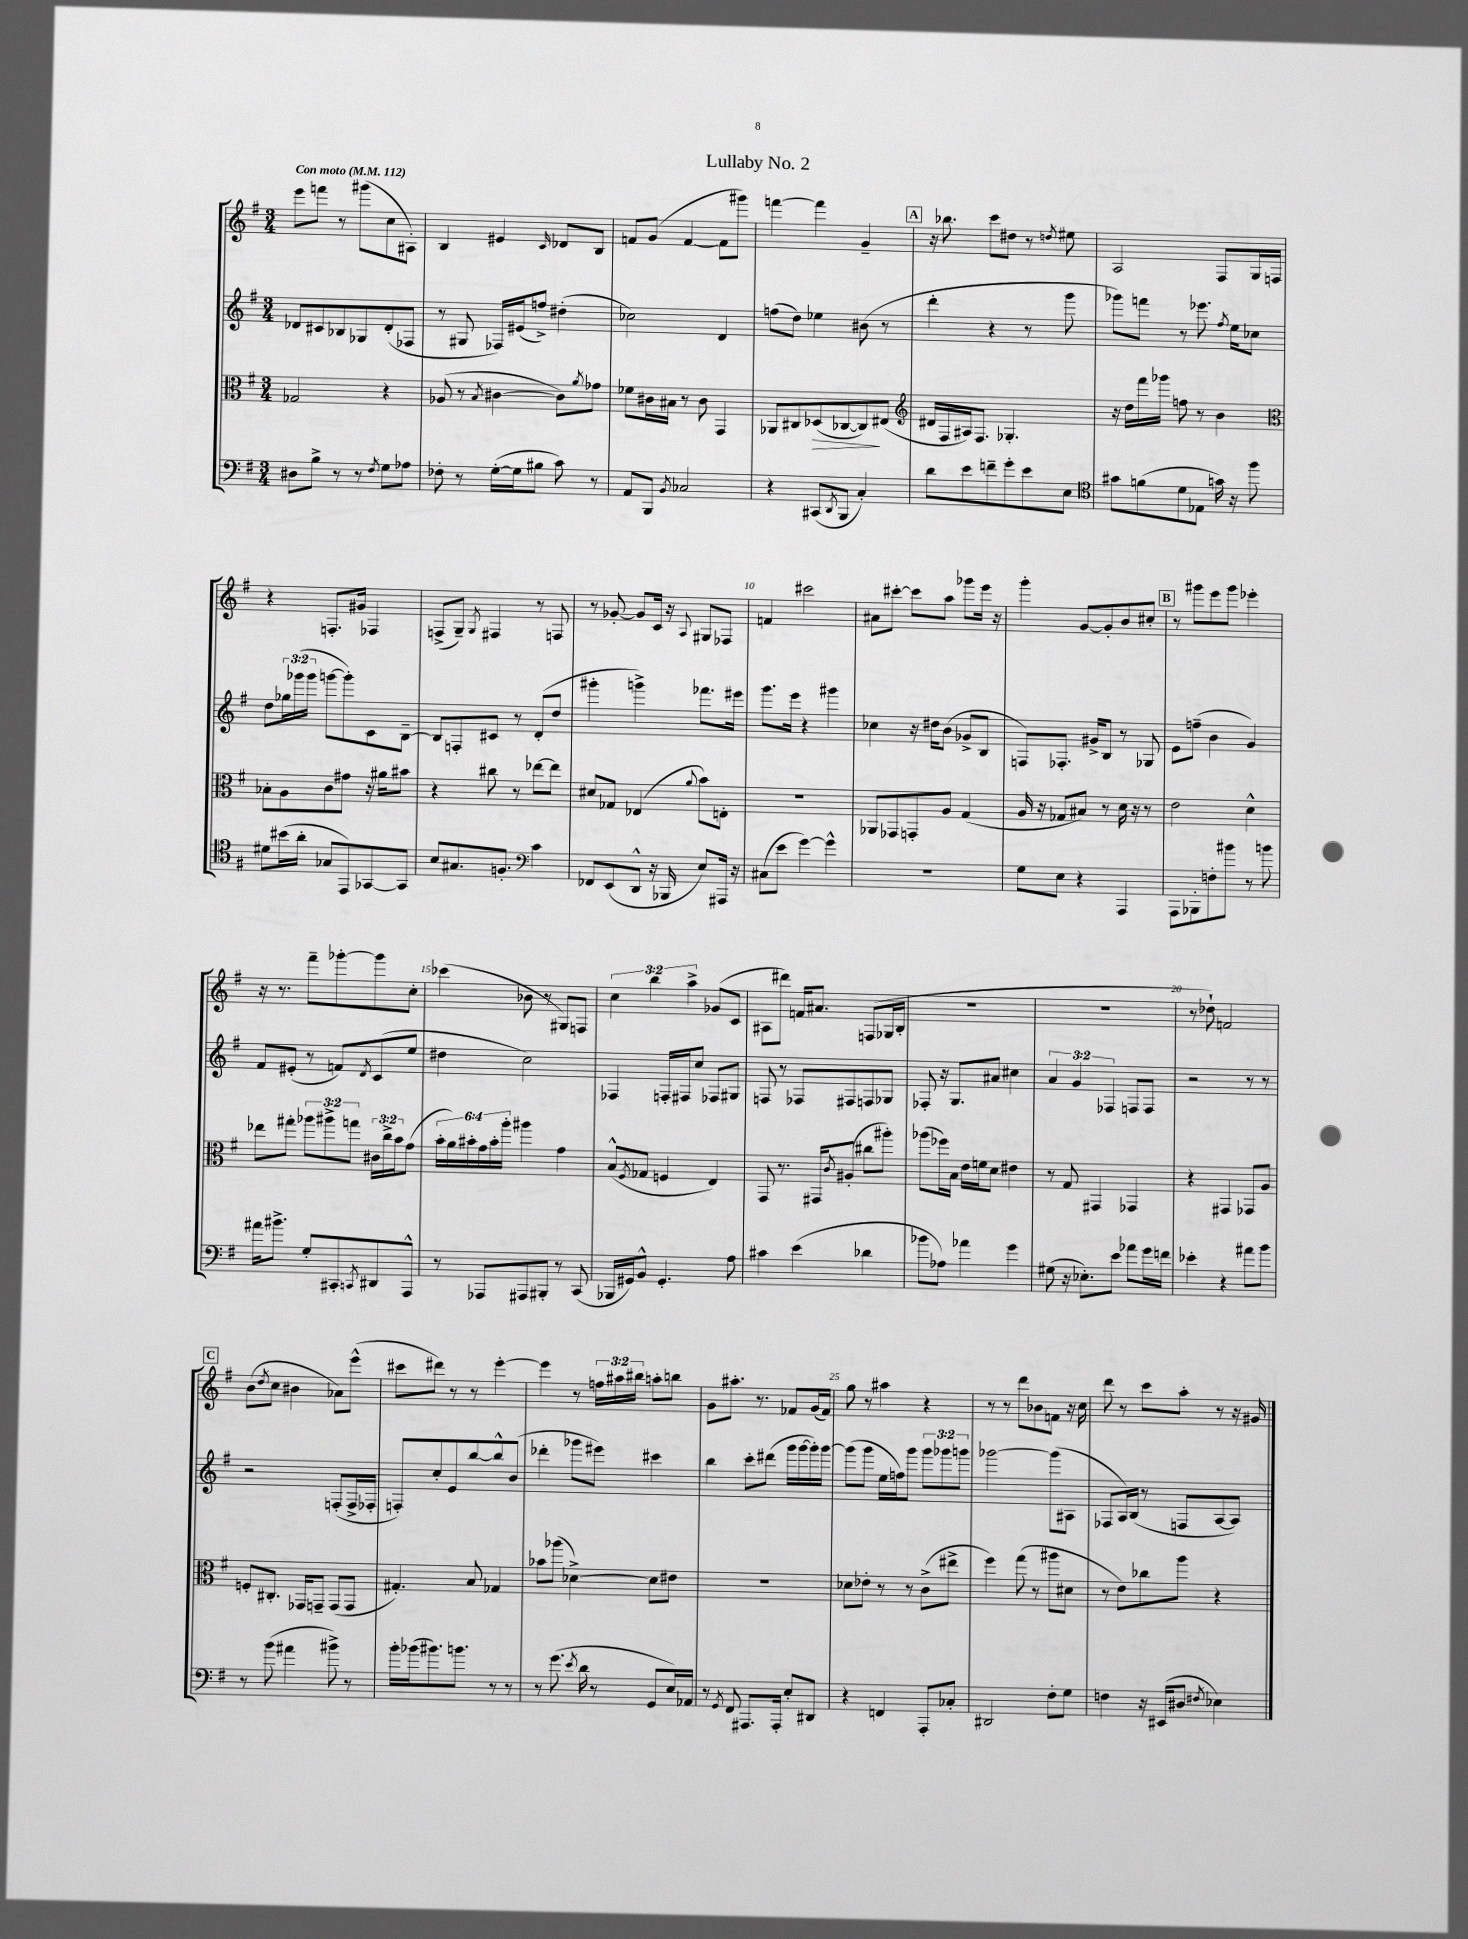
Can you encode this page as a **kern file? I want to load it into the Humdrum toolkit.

**kern	**kern	**kern	**kern
*staff4	*staff3	*staff2	*staff1
*clefF4	*clefC3	*clefG2	*clefG2
*k[f#]	*k[f#]	*k[f#]	*k[f#]
*M3/4	*M3/4	*M3/4	*M3/4
*MM112	*MM112	*MM112	*MM112
8D#	2G-	8d-	8eee
8B^	.	8c#	8fff
8r	.	8B-	8r
8r	.	8G-	(8ggg#
8qF#	.	.	.
8G	4r	(8d-'	8cc
8A-	.	8F-	8A#')
=	=	=	=
8F-'	(8A-	8r	4B
8r	8r	8G#	.
.	8qB	.	.
([16G'	[4c#	16F-)	4e#
16G]	.	(16e#	.
8B#	.	8ff^)	.
.	.	.	16qqc
8c)	8c#])	(4dd#'	8d-
.	8qa	.	.
8r	8g-	.	8B
=	=	=	=
8AA	8f-	2cc-)	8f
8BBB	16c#	.	(8g
.	16B#	.	.
8qBB	.	.	.
2C-	8r	.	[4f
.	8c#	.	.
.	4GG	4d	8f]
.	.	.	8ggg#)
=	=	=	=
4r	8AA-	(8ff	[4fff
.	8C#	8dd)	.
(8CC#	(8D-	4ee-	4fff]
8qDD	.	.	.
8BBB	[8C-	.	.
4C')	8C-])	(8b#	4g~
.	(8E#	8r	.
=	=	=	=
*	*clefG2	*	*
8d	16d#	4ddd'	16r
.	16F#	.	8.bb-
8e	16A#)	.	.
.	8.F#	.	.
8f~	.	4r	8ccc
8g'	4.G-'	.	8dd#
8e	.	8r	8r
.	.	.	8qdd
8E	.	8ggg	8ee#
=	=	=	=
*clefC4	*	*	*
8g#	16r	8ggg-)	2A
.	16dd	.	.
(8f	16fff#	8fff	.
.	16ggg-	.	.
8d	8ff	8r	.
8E-	8r	8.eee-	.
16g)	4b	.	8F#
.	.	8qff#	.
16r	.	16ee	.
8ff#	.	8cc-	16G
.	.	.	16F
=	=	=	=
*	*clefC3	*	*
8d#	8B-'	8dd	4r
(16b#	8A	24gg-	.
.	.	(24ggg-	.
16a'	.	.	.
.	.	24ggg-	.
8G-	8c	[8ggg	8.F'
8EE)	8g#	8ggg'])	.
.	.	.	16g#
[8GG-	16r	8c	4F-
.	16a#	.	.
8GG-]	8b#	[8B~	.
=	=	=	=
8B	4r	8B]	(8F^
8.G#	.	8F'	8G~)
.	.	.	8qG
.	8cc#	8c#	4F#
8.F'	.	.	.
.	8r	8r	.
*clefF4	*	*	*
4c	[8ee-	(8d'	8r
.	8ee-]	8dd	8F
=	=	=	=
8FF-	8d#	4ggg#'	8r
(8EE	8G-	.	[8g-'
8DD^^	(4E-	4ggg^)	8g-]
16r	.	.	16c
16BBB-	.	.	16r
.	8qqa	.	8qqA
8E)	8b)	8.fff-	8G#
16AAA#	8E'	.	8F-
16r	.	16eee#	.
=	=	=	=
(8C#	2.r	8.ggg	4f
8e	.	.	.
.	.	16eee	.
[4g)	.	4r	2ccc#
4g^^]	.	4ggg#	.
=	=	=	=
2.r	8AA-	4cc-	8a#
.	8GG-	.	[8ccc#'
.	8GG'	16r	8ccc#]
.	.	16dd#	.
.	8A	(8b	8aa
.	(4G	8g-^	8ggg-
.	.	8B	16eee
.	.	.	16r
=	=	=	=
8G	16A	8F)	4ggg'
.	16r	.	.
8E	8G-	8.F-'	.
4r	8B#)	.	[8g
.	.	16g#^	.
.	8r	8B	8g']
4AAA	16d	8r	8b
.	16r	.	.
.	8r	8G-	8cc#'
=	=	=	=
8AAA	2e	8e	8r
8BBB-'	.	(8ff~	8ggg#
8F'	.	4b	8eee
8b#	.	.	8ggg#
8r	4d^^	4g)	4eee-'
8b	.	.	.
=	=	=	=
16a#	8ee-	8f#	16r
8.b#^	.	.	8.r
.	8gg#'	(8e#'	.
8G'	12aa-	8r	8fff#~
.	12aa#^	.	.
8CC#'	.	8f)	[8ggg-'
.	12gg	.	.
8qCC	.	8qd	.
8DD#	24c#	(8c	8ggg-]
.	24cc^	.	.
.	24b	.	.
8AAA^^	(8g	8ee	8cc'
=	=	=	=
8r	24b'	4dd#	(4ccc-
.	24a)	.	.
.	24b#'	.	.
8AAA-	24g	.	.
.	24b#'	.	.
.	24aa'	.	.
8AAA#	4aa#	2cc)	8b-
8BBB#'	.	.	8r
8r	4g	.	8G#)
(8CC	.	.	8F
=	=	=	=
16BBB-	(8B^^	4F-	6cc
16GG#)	.	.	.
.	8qF#	.	.
8BB^^	8G-	.	.
.	.	.	6bb
4.GG#'	4F	16F'	.
.	.	16F#	.
.	.	.	6aa^
.	.	8cc	.
.	4E)	8F-	(8g-
8A	.	8G#	8c
=	=	=	=
4c#	8GG	8F	8A#
.	8.r	8r	8ddd#)
(4e	.	8F-	16f
.	16GG#	.	8.a#
.	8qc	.	.
.	(8A#'	8F#	.
4d-	8cc#	8F	(8F
.	8aa#')	8G-	16G-
.	.	.	16B'
=	=	=	=
8b-	(8aa-	8F-'	2.r
8A-)	16ff-)	16r	.
.	16B	8.G	.
4a-	16e	.	.
.	16f	.	.
.	8d	8a#	.
4g	4e#	4cc#	.
=	=	=	=
(8G#	8r	6a	2.r
16r	8G	.	.
.	.	6g	.
8.E-')	.	.	.
.	4GG#	.	.
.	.	6F-	.
8e	.	.	.
8a-	4GG-	8F	.
16g	.	8F	.
16f	.	.	.
=	=	=	=
4e-'	4r	2r	8r
.	.	.	8dd-`)
4r	4GG#	.	2f
8a#	8GG-	8r	.
8b	8A	8r	.
=	=	=	=
8r	8F'	2r	(8b
.	.	.	8qdd
(8b	8.C#'	.	8cc
4a#	.	.	4b#
.	16GG-	.	.
.	8GG~	.	.
8b#^)	(8GG	(8F'	8a-)
8r	8GG	16F^	(8eee^^
.	.	16F-'	.
=	=	=	=
16b'	4.G#')	8F')	8ccc#
(16b-	.	.	.
8.b#)	.	8cc'	8ddd#)
.	.	8e	8r
8.b	.	.	.
.	8B	[8bb	8r
8r	4G-	8bb^^]	[4eee'
8r	.	(8b	.
=	=	=	=
8r	8b-	4ddd-'	4eee]
(8.g	(8aa-	.	.
.	[4d-^)	8ggg-	8r
8qe	.	.	.
16d	.	.	.
8r	.	8eee#)	24ff
.	.	.	24aa#
.	.	.	24bb#
8GG	8d-]	4ccc#	8aa'
16E)	8e#	.	8bb
16AA-	.	.	.
=	=	=	=
8r	2.r	4bb	8g
8qGG	.	.	.
8FF#	.	.	8.aa#'
8.AAA#	.	8ccc'	.
.	.	.	8.r
.	.	(8ddd#	.
16AAA#'	.	.	.
8E'	.	16ggg	8f-
.	.	[16ggg	.
8DD#	.	16ggg'])	(16g
.	.	[16ggg	16f-)
=	=	=	=
4r	8d-	(8ggg]	8gg
.	8e-'	8ggg	8r
4FF	8r	16ee	4aa#
.	.	16ff)	.
.	8r	8ggg	.
8AAA'	(8c^	12ggg	4r
.	.	12ggg-	.
8C-'	8ee#^	.	.
.	.	12ggg	.
=	=	=	=
2DD#	4ff#)	[2ggg-	8r
.	.	.	8r
.	(8gg	.	8ddd
.	8r	.	8b-
8F#'	8aa#	(8ggg-]	8f
8G	8d#	8A#	16r
.	.	.	16cc
=	=	=	=
4F	8r	8F-	8ddd
.	8e)	16A)	8r
.	.	(16B	.
16r	8cc-	8r	8ccc
(16EE#	.	.	.
8D#	8aa	8F	8aa'
8qF#	.	.	.
4E-)	4r	[8A	8r
.	.	8A])	16r
.	.	.	16g#
==	==	==	==
*-	*-	*-	*-
